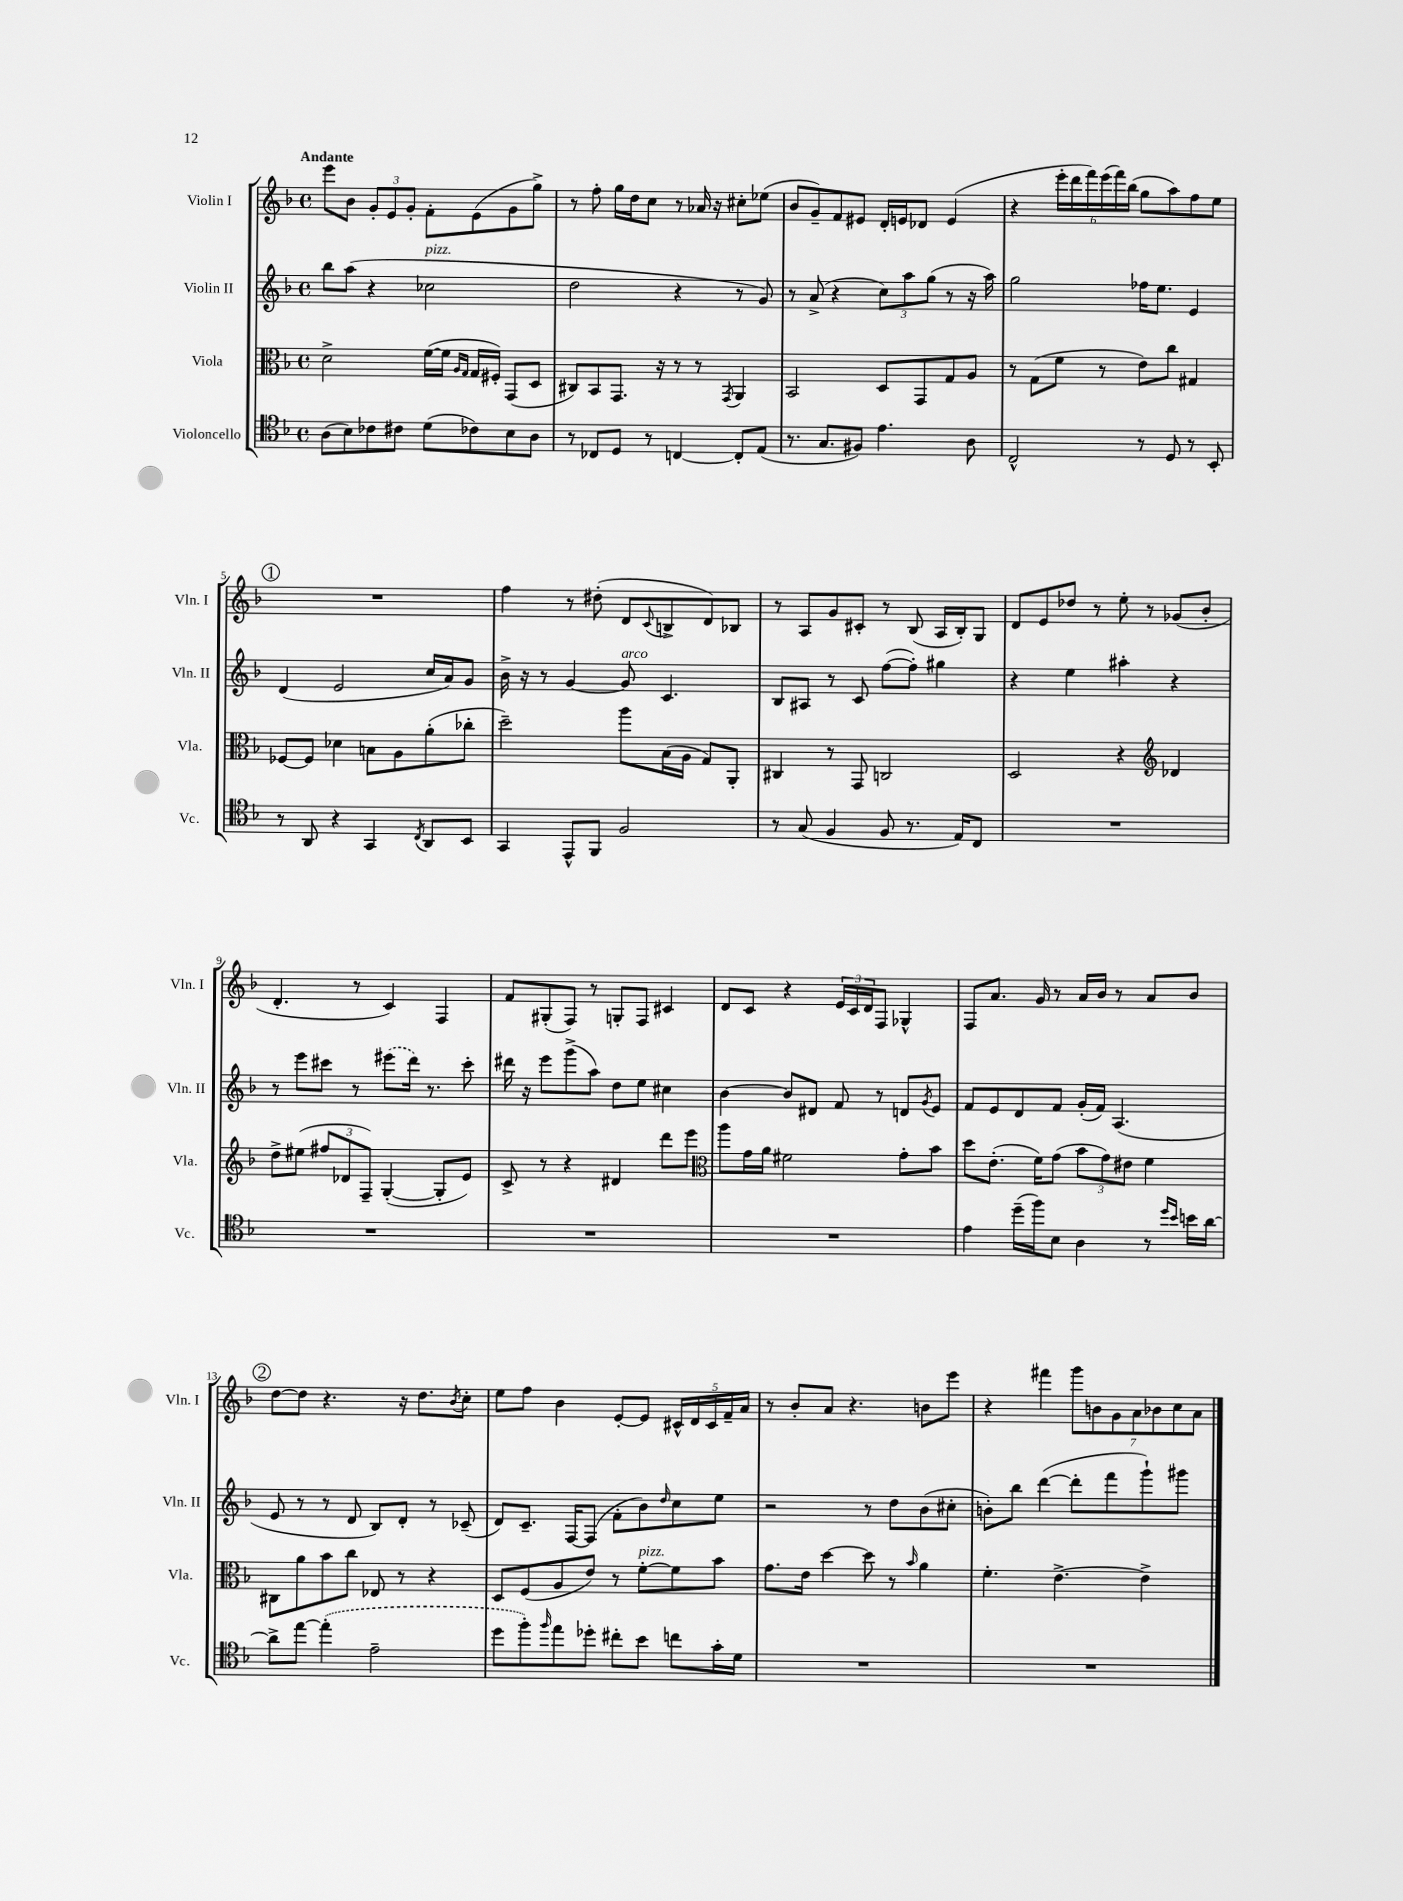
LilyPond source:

<<
\new StaffGroup <<
\new Staff = "s0" \with { instrumentName = "Violin I" shortInstrumentName = "Vln. I" } {
    \clef treble \key f \major \defaultTimeSignature \time 4/4 \tempo "Andante"
    e'''8 bes'8 \tuplet 3/2 { g'8-. e'8 g'8-. } f'8-. e'8( g'8 g''8->) |
    r8 f''8-. g''16 d''16 c''8 r8 aes'16 r16 cis''8-. ees''8( |
    bes'8 g'8--) f'8 eis'8 d'16-. e'16 des'8 e'4( |
    r4 \tuplet 6/4 { e'''16-. d'''16 f'''16) e'''16( f'''16) bes''16( } g''8 a''8) f''8 e''8 |
    \mark \markup { \circle "1" } R1 |
    f''4 r8 dis''8-.( d'8 \appoggiatura { c'8 } b8-> d'8) bes8 |
    r8 a8 g'8 cis'8-. r8 bes8( a16 bes16-.) g8 |
    d'8 e'8 des''8 r8 e''8-. r8 ges'8( bes'8-. |
    d'4.-. r8 c'4) f4 |
    f'8 gis8-.( f8) r8 g8-. f8 cis'4 |
    d'8 c'8 r4 \tuplet 3/2 { e'16 c'16 d'16 } f8 ges4-^ |
    f8 a'8. g'16 r8 a'16 bes'16 r8 a'8 bes'8 |
    \mark \markup { \circle "2" } d''8~ d''8 r4. r16 d''8. \acciaccatura { bes'8 } c''8-. |
    e''8 f''8 bes'4 e'8~-. e'8 \tuplet 5/4 { cis'16-^ d'16 cis'16 f'16-- a'16 } |
    r8 bes'8-. a'8 r4. b'8 e'''8 |
    r4 fis'''4 \tuplet 7/4 { g'''8 b'8 g'8 a'8 bes'8 c''8 a'8 } \bar "|." |
}
\new Staff = "s1" \with { instrumentName = "Violin II" shortInstrumentName = "Vln. II" } {
    \clef treble \key f \major \defaultTimeSignature \time 4/4
    bes''8 a''8( r4 ces''2^\markup { \italic "pizz." } |
    d''2 r4 r8 g'8) |
    r8 a'8->( r4 \tuplet 3/2 { c''8) a''8 g''8( } r8 r16 a''16) |
    g''2 fes''16 e''8. e'4 |
    \mark \markup { \circle "1" } d'4( e'2 c''16 a'16) g'8 |
    bes'16-> r16 r8 g'4~ g'8^\markup { \italic "arco" } c'4. |
    bes8 ais8 r8 c'8 f''8~( f''8-.) gis''4 |
    r4 e''4 ais''4-. r4 |
    r8 e'''8 cis'''8 r8 \once \slurDashed eis'''8( d'''16) r8. cis'''8-. |
    dis'''16 r16 e'''8 g'''8->( a''8) d''8 e''8 cis''4 |
    bes'4~ bes'8 dis'8 f'8 r8 d'8 \acciaccatura { g'8 } e'8 |
    f'8 e'8 d'8 f'8 g'16-.( f'16) a4.( |
    \mark \markup { \circle "2" } e'8 r8 r8 d'8 bes8) d'8-. r8 ces'8--( |
    d'8) c'8.-- f16~ f8( f'8-. bes'8) \grace { d''16 } c''8 e''8 |
    r2 r8 d''8 bes'8( cis''8-. |
    b'8-.) bes''8 d'''4~( d'''8-. f'''8 g'''8-!) gis'''8 \bar "|." |
}
\new Staff = "s2" \with { instrumentName = "Viola" shortInstrumentName = "Vla." } {
    \clef alto \key f \major \defaultTimeSignature \time 4/4
    d'2-> f'16~( f'16 \grace { a16 g16 } g16 fis16-.) g,8( d8 |
    cis8) bes,8 g,8. r16 r8 r8 \acciaccatura { g,8 } a,4 |
    bes,2 d8 g,8 g8 a8 |
    r8 g8( f'8 r8 e'8) c''8 gis4 |
    \mark \markup { \circle "1" } fes8~ fes8 des'4 b8 a8 a'8-.( ces''8-. |
    d''2--) a''8 bes16( a16 g8) a,8-. |
    cis4 r8 g,8 c2 |
    d2 r4 \clef treble des'4 |
    d''8-> eis''8( \tuplet 3/2 { fis''8 des'8 f8--) } g4~-.( g8-. e'8) |
    c'8-> r8 r4 dis'4 d'''8 e'''8 |
    \clef alto a''8 g'16 a'16 fis'2 g'8-. bes'8 |
    d''8 e'8.-.( f'16) g'8( \tuplet 3/2 { bes'8 g'8) eis'8 } f'4 |
    \mark \markup { \circle "2" } cis8 a'8 bes'8 c''8 ees8 r8 r4 |
    d8 f8( a8 e'8) r8 f'8~-.^\markup { \italic "pizz." } f'8 bes'8 |
    g'8. e'16 d''4~ d''8 r8 \grace { bes'16 } a'4 |
    f'4.-. e'4.~-> e'4-> \bar "|." |
}
\new Staff = "s3" \with { instrumentName = "Violoncello" shortInstrumentName = "Vc." } {
    \clef tenor \key f \major \defaultTimeSignature \time 4/4
    a8( bes8) ces'8 cis'8 d'8( ces'8) bes8 a8 |
    r8 ces8 d8 r8 c4~ c8-. e8( |
    r8. g8. fis8) e'4. a8 |
    c2-^ r8 d8 r8 bes,8-. |
    \mark \markup { \circle "1" } r8 a,8 r4 g,4 \acciaccatura { c8 } a,8 bes,8 |
    g,4 e,8-^ f,8 f2 |
    r8 g8( f4 f8 r8. e16) c8 |
    R1 |
    R1 |
    R1 |
    R1 |
    e'4 d''16--( f''16) bes8 a4 r8 \grace { d''16 bes'16 } b'16 a'16~ |
    \mark \markup { \circle "2" } a'8-> e''8~ \once \slurDashed e''4-.( e'2-- |
    d''8 f''8-.) \grace { f''16 } e''8 des''8-. cis''8-. bes'8 c''8 g'16-. d'16 |
    R1 |
    R1 \bar "|." |
}
>>
>>
